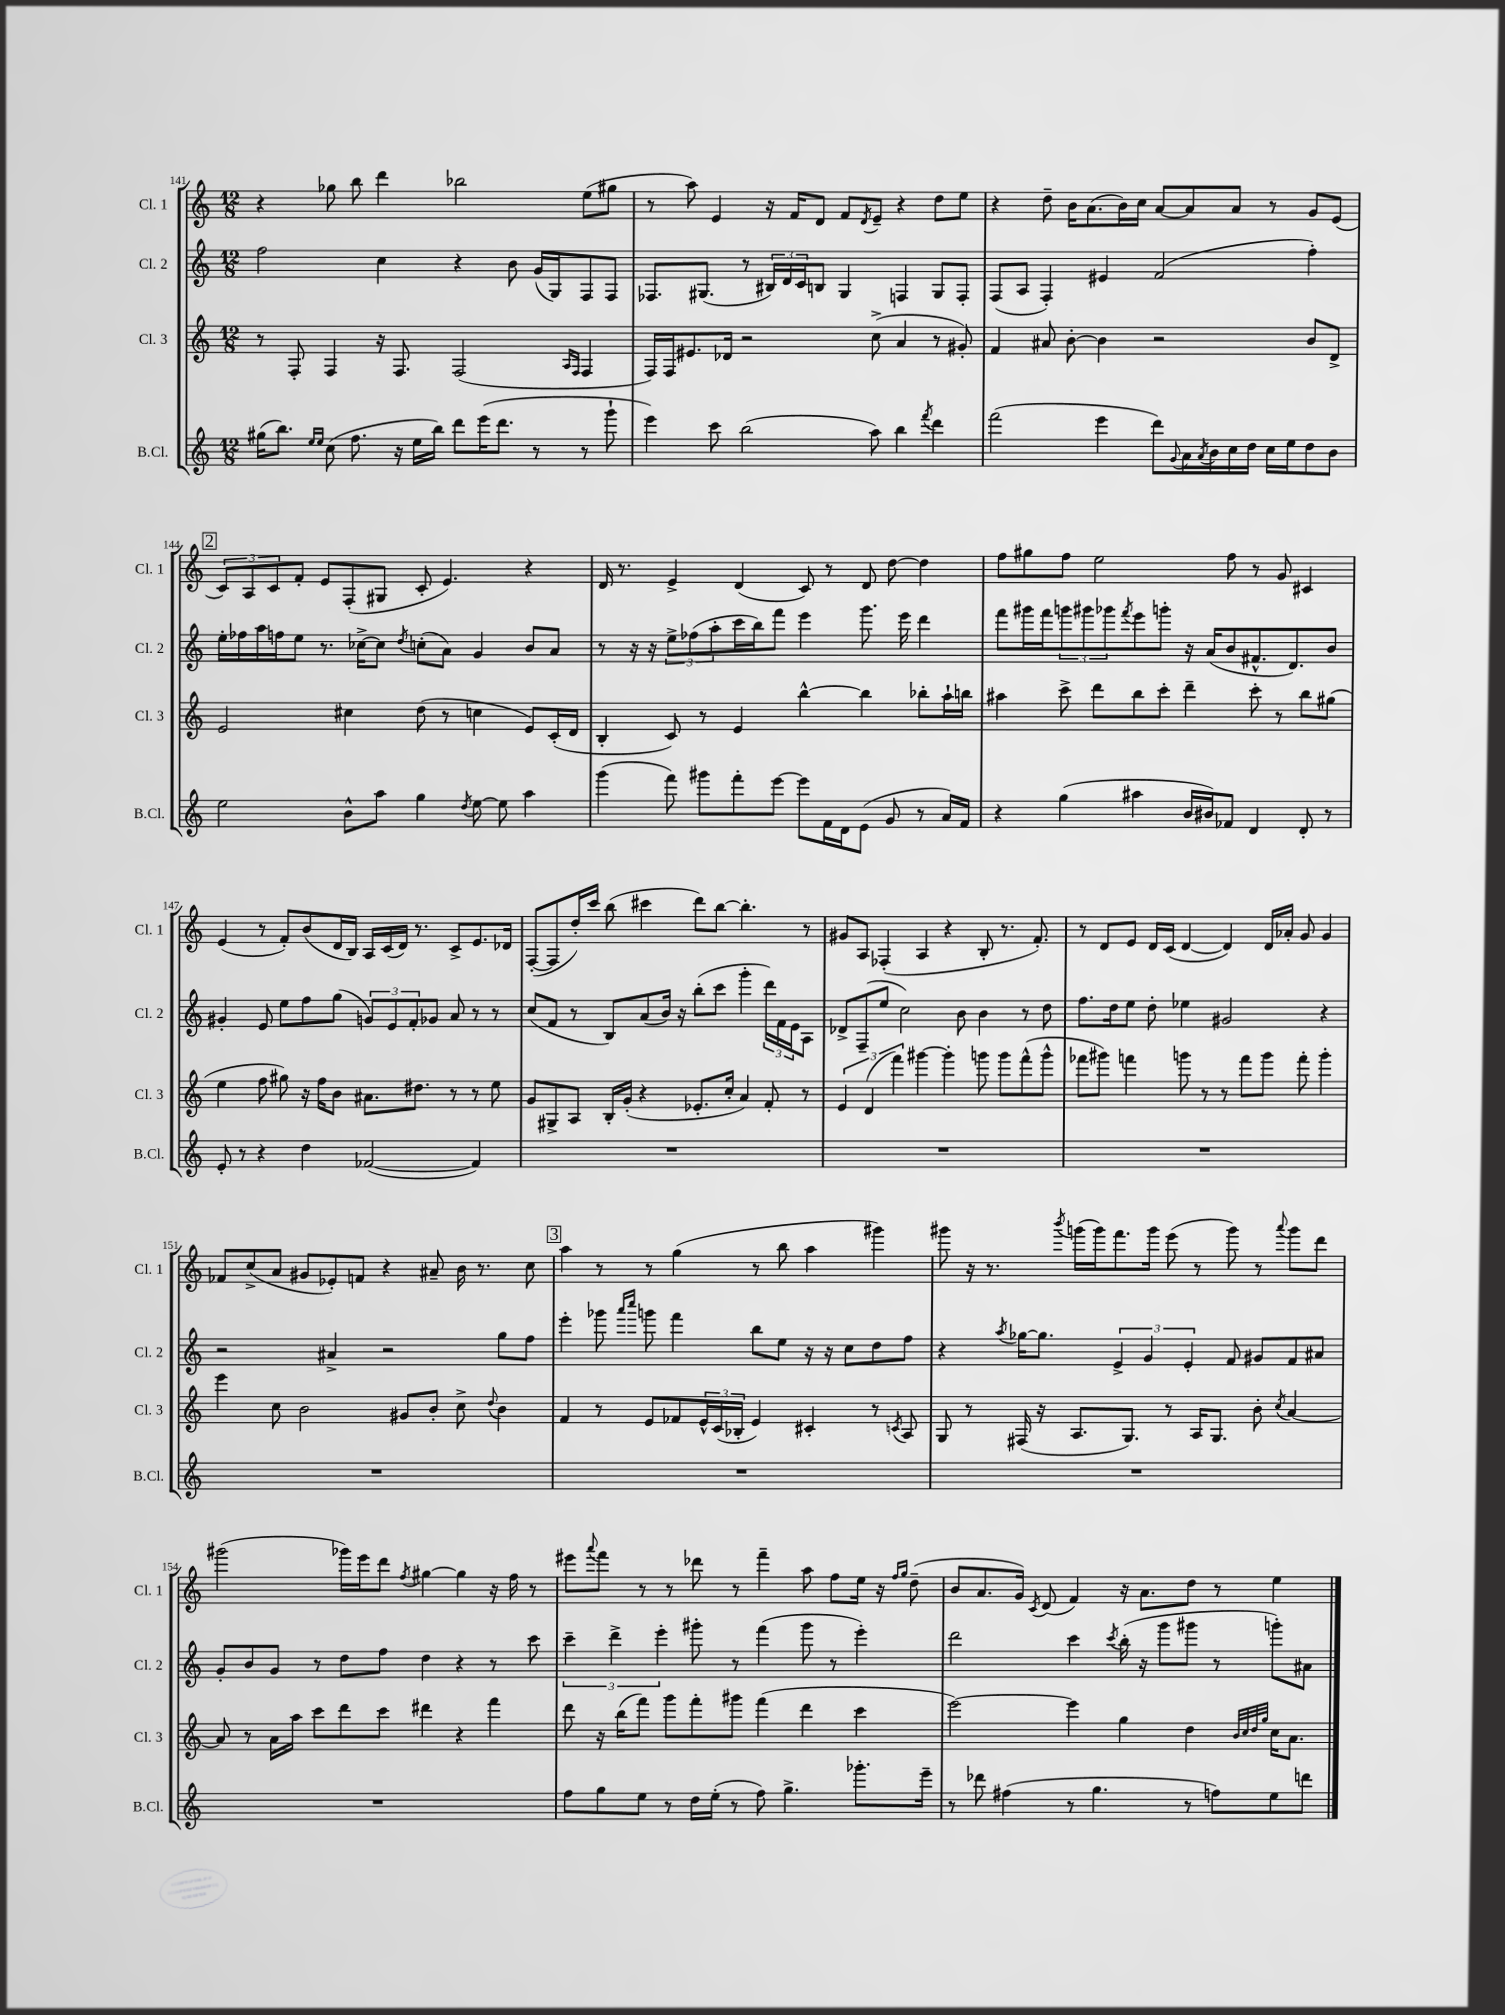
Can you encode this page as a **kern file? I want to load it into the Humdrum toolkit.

**kern	**kern	**kern	**kern
*part4	*part3	*part2	*part1
*staff4	*staff3	*staff2	*staff1
*I"B.Cl.	*I"Cl. 3	*I"Cl. 2	*I"Cl. 1
*I'B.Cl.	*I'Cl. 3	*I'Cl. 2	*I'Cl. 1
*clefG2	*clefG2	*clefG2	*clefG2
*k[]	*k[]	*k[]	*k[]
*M12/8	*M12/8	*M12/8	*M12/8
=141	=141	=141	=141
(16gg#X\KL	8r	2ff\	4r
8.bb\J)	.	.	.
.	8F'/	.	.
16qqee/LL	.	.	.
16qqee/JJ	.	.	.
(8cc\	4F/	.	8gg-X\
8.ff\	.	.	8bb\
.	16r	4cc\	4ddd\
16r	8.F/	.	.
16ee\LL	.	.	.
16bb\JJ)	.	.	.
8ddd\L	(2F/	4r	2bb-X\
(16eee\K	.	.	.
8.ddd\J	.	.	.
.	.	8b\	.
8r	.	(16g/LL	.
.	.	16G/J)	.
.	16qqA/LL	.	.
.	16qqF/JJ	.	.
8r	4F/	8F/	(8ee\L
8ggg`\	.	8F/J	8gg#X\J
=142	=142	=142	=142
4eee\)	16F/LL)	8.F-X/L	8r
.	16F/J	.	.
.	8.e#X/	.	8aa\)
.	.	(8.G#X/J	.
8ccc\	.	.	4e/
.	16d-X/Jk	.	.
(2bb\	2r	8r	.
.	.	24B#X/LL)	16r
.	.	24d/	.
.	.	.	16f/KL
.	.	24c/J	.
.	.	8Bn/J	8d/J
.	.	4G#/	8f/L
.	.	.	8qd/
8aa\)	(8cc^\	.	8e~/J
4bb\	4a/	4Fn/	4r
8qfff/	.	.	.
4ddd\	8r	8G#/L	8dd\L
.	8g#X'/)	8F'/J	8ee\J
=143	=143	=143	=143
(2fff\	4f/	(8F/L	4r
.	.	8A/J	.
.	8a#X/	4F'/)	8dd~\
.	[8b'\	.	16b\KL
.	.	.	(8.a\
4eee\	4b\]	4e#X/	.
.	.	.	16b\L)
.	.	.	16cc\JJ
8ddd\L)	2r	(2f/	[8a/L
8qqg/	.	.	.
16a\L	.	.	8a/]
8qa/	.	.	.
16b\	.	.	.
16cc\	.	.	8a/J
16dd\JJ	.	.	.
16cc\LL	.	.	8r
16ee\J	.	.	.
8dd\	8b/L	4ff'\)	8g/L
8b\J	8d^/J	.	(8e/J
!!LO:LB:g=z
!!LO:REH:place=s1:t=2
=144	=144	=144	=144
2ee\	2e/	16ee'\LL	12c/L)
.	.	16ff-X\	.
.	.	.	12A/
.	.	16aa\	.
.	.	.	12c/
.	.	16ffn\J	.
.	.	8ee\J	8f'/J
.	.	8.r	8e/L
8b^^\L	4cc#X\	.	(8F'/
.	.	[16cc-X^\KL	.
8aa\J	.	8cc-\J]	8G#X/J
.	.	8qdd/	.
4gg\	(8dd\	(8ccn'\L	8c'/
.	8r	8a\J)	4.e/)
8qdd/	.	.	.
[8ee\	4ccn\	4g/	.
8ee\]	.	.	.
4aa\	8e/L)	8b/L	4r
.	(16c'/L	8a/J	.
.	16d/JJ	.	.
=145	=145	=145	=145
(4ggg\	4B'/	8r	16d/
.	.	.	8.r
.	.	16r	.
.	.	16r	.
8fff\)	8c/)	12ee^\L	4e^/
.	.	(12ff-X\	.
8ggg#X\L	8r	.	.
.	.	12aa'\	.
8fff'\	4e/	16ccc\L	(4d/
.	.	16bb\J)	.
[8eee\J	.	8fff\J	.
8eee\L]	[4bb^^\	4eee\	8c/)
16f\L	.	.	8r
16d\J	.	.	.
(8e\J	4bb\]	8.ggg\	8d/
8g/	.	.	[8dd\
.	.	16eee\	.
8r	8bb-X'\L	4ddd\	4dd\]
16a/LL)	16aa`\L	.	.
16f/JJ	16bbn\JJ	.	.
=146	=146	=146	=146
4r	4aa#X\	8fff\L	8ff\L
.	.	16ggg#X\L	8gg#X\
.	.	16fff\J	.
(4gg\	8ccc^\	12gggn\	8ff\J
.	.	12ggg#X\	.
.	8ddd\L	.	2ee\
.	.	12ggg-X\	.
.	.	8qfff/	.
4aa#X\	8bb\	8eee\	.
.	8ccc'\J	8gggn'\J	.
16b/LL	4ddd~\	16r	.
16b#X/J)	.	(16a/KL	.
8f-X/J	.	8b/	8ff\
4d/	8ccc'\	8.f#X^^/	8r
.	8r	.	8g/
.	.	8.d/)	.
8d'/	8bb\L	.	4c#X/
8r	(8gg#X\J	8b/J	.
!!LO:LB:g=z
=147	=147	=147	=147
8e'/	4ee\	4g#X'/	(4e/
8r	.	.	.
4r	8ff\	8e/	8r
.	8gg#X\)	8ee\L	8f'/L)
4dd\	16r	8ff\	(8b/
.	16ff\KL	.	.
.	8b\J	(8gg\J	16d/L
.	.	.	16B/JJ)
([2f-X/	8.a#X\L	12gn/L)	16A/LL
.	.	.	(16c/
.	.	12e/	.
.	.	.	16d/JJ)
.	.	12f'/	.
.	8.dd#X\J	.	8.r
.	.	8g-X/J	.
.	8r	8a/	8c^/L
4f-/])	8r	8r	8.e/
.	8ee\	8r	.
.	.	.	16d-X/Jk
=148	=148	=148	=148
1.r	8g/L	(8cc/L	([8F'/L
.	8G#X^/	8f/J	8F/]
.	8A/J	8r	16dd'/L)
.	.	.	16ccc/JJ
.	16B'/LL	8B/L)	(8bb\
.	(16g'/JJ	.	.
.	4r	(8a/	4ccc#X\
.	.	16b/Jk)	.
.	.	16r	.
.	8.e-X'/L	(8bb'\L	8ddd\L)
.	.	8ccc\J	[8bb\J
.	16cc'/Jk	.	.
.	4a/)	4ggg'\	4.bb'\]
.	8f'/	24ddd\LL)	.
.	.	24f\	.
.	.	24e\J	.
.	8r	8A\J	8r
=149	=149	=149	=149
1.r	6e/	8d-X^/L	8g#X/L
.	.	(8F~/	8A/J
.	(6d/	.	.
.	.	8ee/J	(4F-X'/
.	6fff\)	.	.
.	.	2cc\)	.
.	[4ggg#X\	.	4A/
.	4ggg#'\]	.	4r
.	.	8b\	.
.	8gggn\	4b\	8B'/
.	8ggg\L	.	8.r
.	(8fff^^\	8r	.
.	.	.	8.f'/)
.	8ggg^^\J	8dd\	.
=150	=150	=150	=150
1.r	8fff-X\L	8.ff\L	8r
.	8ggg#X\J)	.	8d/L
.	.	16dd\k	.
.	4fffn\	8ee\J	8e/J
.	.	8dd'\	16d/LL
.	.	.	(16c/JJ
.	8gggn\	4ee-X\	[4d/
.	8r	.	.
.	8r	2g#X/	4d/])
.	8fff\L	.	.
.	8ggg\J	.	16d/LL
.	.	.	16a-X'/JJ
.	8fff'\	.	8g/
.	4ggg'\	4r	4g/
!!LO:LB:g=z
=151	=151	=151	=151
1.r	4eee\	2r	8f-X/L
.	.	.	(8cc^/
.	8cc\	.	8a/J
.	2b\	.	8g#X/L
.	.	4a#X^/	8e-X'/)
.	.	.	8fn/J
.	.	2r	4r
.	8g#X/L	.	.
.	8b'/J	.	8a#X~/
.	8cc^\	.	16b\
.	.	.	8.r
.	8qqdd/	.	.
.	4b\	8gg\L	.
.	.	8ff\J	8cc\
!!LO:REH:place=s1:t=3
=152	=152	=152	=152
1.r	4f/	4eee'\	4aa\
.	8r	8ggg-X\	8r
.	.	16qqaaa/LL	.
.	.	16qqcccc/JJ	.
.	8e/L	8gggn\	8r
.	8f-X/	4fff\	(4gg\
.	24e^^/L	.	.
.	(24c/	.	.
.	24B-X'/JJ	.	.
.	4e/)	8bb\L	8r
.	.	8ee\J	8bb\
.	4c#X'/	16r	4aa\
.	.	16r	.
.	.	8cc\L	.
.	8r	8dd\	4ggg#X\)
.	8qcn/	.	.
.	8A/	8ff\J	.
=153	=153	=153	=153
1.r	8G/	4r	8ggg#X\
.	8r	.	16r
.	.	.	8.r
.	.	8qaa/	.
.	(16F#X/	[16gg-X\KL	.
.	16r	8.gg-\J]	.
.	.	.	8qbbb/
.	8.A/L	.	(16gggn\LL
.	.	.	16ggg\J)
.	.	6e^/	8.fff\
.	8.G/J)	.	.
.	.	6g/	.
.	.	.	16ggg\Jk
.	8r	.	(8eee\
.	.	6e'/	.
.	16A/KL	.	8r
.	8.G/J	.	.
.	.	8f/	8ggg\)
.	8b'\	8g#X/L	8r
.	8qcc/	.	8qqaaa/
.	[4a/	8f/	8ggg\L
.	.	8a#X/J	8ddd\J
!!LO:LB:g=z
=154	=154	=154	=154
1.r	8a/]	8g'/L	(2ggg#X\
.	8r	8b/	.
.	16a\LL	8g/J	.
.	16aa\JJ	.	.
.	8ccc\L	8r	.
.	8ddd\	8dd\L	16ggg-X\LL)
.	.	.	16eee\J
.	8ccc\J	8ff\J	8ddd\J
.	.	.	8qff/
.	4ddd#X\	4dd\	[4gg#X\
.	4r	4r	4gg#\]
.	4fff\	8r	16r
.	.	.	16ff\
.	.	8ccc\	8r
=155	=155	=155	=155
8ff\L	8ddd\	6ccc~\	8eee#X\L
.	.	.	8qqaaa/
8gg\	16r	.	8fff\J
.	.	6ddd^\	.
.	(16bb\KL	.	.
8ee\J	8fff\J)	.	8r
.	.	6eee'\	.
8r	8ggg\L	.	8r
16dd\LL	8fff'\	8ggg#X'\	8ddd-X\
(16ee'\JJ	.	.	.
8r	8ggg#X\J	8r	8r
8ff\)	(4fff\	(4fff\	4fff~\
4.gg^\	.	.	.
.	4ddd\	8ggg#\	8aa\
.	.	8r	8ff\L
8.ggg-X'\L	4ccc\	4eee'\)	16ee\Jk
.	.	.	16r
.	.	.	16qqff/LL
.	.	.	16qqgg/JJ
.	.	.	(8dd~\
16eee~\Jk	.	.	.
=156	=156	=156	=156
8r	[2eee\)	2ddd\	8b/L
8ddd-X\	.	.	8.a/
(4ff#X\	.	.	.
.	.	.	16g/Jk)
.	.	.	8qc/
.	.	.	(8d/
8r	4eee\]	4ccc\	4f/)
4.gg\	.	.	.
.	.	8qccc/	.
.	4gg\	(16bb'\	16r
.	.	16r	8.a\L
.	.	8ggg\L	.
8r	4dd\	8ggg#X\J	8dd\J
8ffn\L)	.	8r	8r
.	32qqb/LLL	.	.
.	32qqcc/	.	.
.	32qqdd/	.	.
.	32qqgg/JJJ	.	.
8ee\	16cc\KL	8gggn'\L)	4ee\
.	8.a\J	.	.
8dddn\J	.	8a#X\J	.
==	==	==	==
*-	*-	*-	*-
